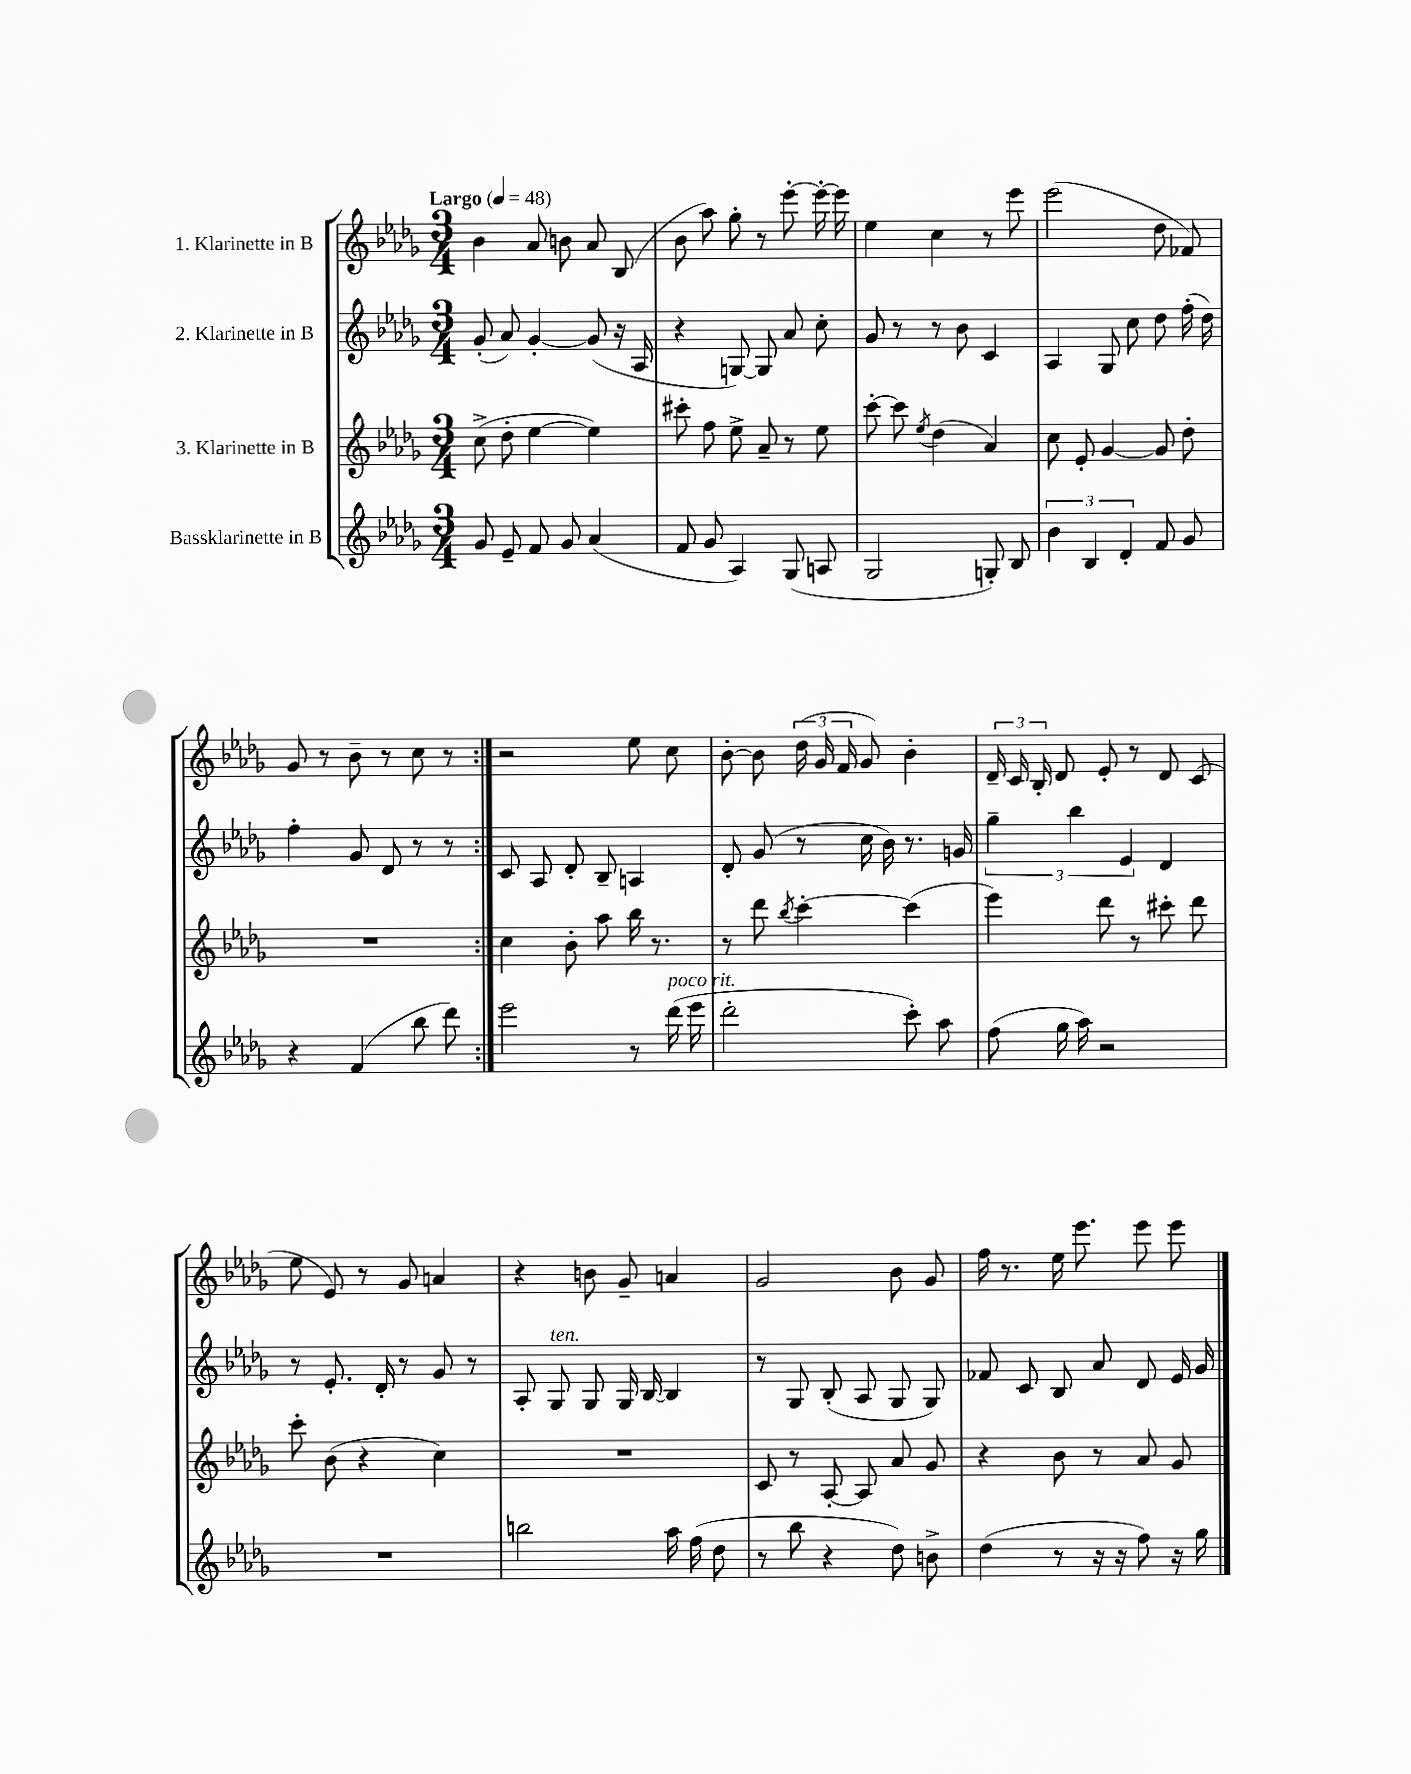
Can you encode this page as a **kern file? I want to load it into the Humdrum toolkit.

**kern	**kern	**kern	**kern
*staff4	*staff3	*staff2	*staff1
*clefG2	*clefG2	*clefG2	*clefG2
*k[b-e-a-d-g-]	*k[b-e-a-d-g-]	*k[b-e-a-d-g-]	*k[b-e-a-d-g-]
*M3/4	*M3/4	*M3/4	*M3/4
*MM48	*MM48	*MM48	*MM48
8g-/	(8cc^\	(8g-'/	4b-\
8e-~/	8dd-'\	8a-/)	.
8f/	[4ee-\	[4g-'/	8a-/
8g-/	.	.	8b\
(4a-/	4ee-\])	(8g-/]	8a-/
.	.	16r	(8B-/
.	.	16A-/	.
=	=	=	=
8f/	8ccc#'\	4r	8b-\
8g-/	8ff\	.	8aa-\)
4A-/)	8ee-^\	[8G/)	8gg-'\
.	8a-~/	8G/]	8r
(8G-/	8r	8a-/	[8eee-'\
8A/	8ee-\	8cc'\	16eee-'\_
.	.	.	16eee-\]
=	=	=	=
2G-/	[8ccc'\	8g-/	4ee-\
.	8ccc\]	8r	.
.	8qee-/	.	.
.	(4dd-\	8r	4cc\
.	.	8b-\	.
8G'/)	4a-/)	4c/	8r
8B-/	.	.	8eee-\
=	=	=	=
6b-\	8cc\	4A-/	(2eee-\
.	8e-'/	.	.
6B-/	.	.	.
.	[4g-/	8G-/	.
6d-'/	.	.	.
.	.	8cc\	.
8f/	8g-/]	8dd-\	8dd-\
8g-/	8dd-'\	(16ff'\	8f-/)
.	.	16dd-\)	.
=	=	=	=
4r	2.r	4ff'\	8g-/
.	.	.	8r
(4f/	.	8g-/	8b-~\
.	.	8d-/	8r
8bb-\	.	8r	8cc\
8ddd-\)	.	8r	8r
=:|!	=:|!	=:|!	=:|!
2eee-\	4cc\	8c/	2r
.	.	8A-/	.
.	8b-'\	8d-'/	.
.	8aa-\	8B-~/	.
8r	16bb-\	4A/	8ee-\
.	8.r	.	.
(16ddd-\	.	.	8cc\
16eee-\	.	.	.
=	=	=	=
2ddd-'\	8r	8d-'/	[8b-'\
.	8ddd-\	(8g-/	8b-\]
.	8qbb-/	.	.
.	[4ccc'\	8r	(24dd-\
.	.	.	24g-/
.	.	.	24f/
.	.	16cc\	8g-/)
.	.	16b-\)	.
8ccc'\)	(4ccc\]	8.r	4b-'\
8aa-\	.	.	.
.	.	16g/	.
=	=	=	=
(8ff\	4eee-\)	6gg-~\	24d-~/
.	.	.	24c/
.	.	.	24B-'/
16gg-\	.	.	8d-/
.	.	6bb-\	.
16aa-\)	.	.	.
2r	8ddd-\	.	8e-'/
.	.	6e-/	.
.	8r	.	8r
.	8ccc#'\	4d-/	8d-/
.	8ddd-\	.	(8c/
=	=	=	=
2.r	8ccc'\	8r	8ee-\
.	(8b-\	8.e-'/	8e-/)
.	4r	.	8r
.	.	16d-'/	.
.	.	8r	8g-/
.	4cc\)	8g-/	4a/
.	.	8r	.
=	=	=	=
2bb\	2.r	8A-'/	4r
.	.	8G-/	.
.	.	8G-/	8b\
.	.	16G-/	8g-~/
.	.	[16B-/	.
16aa-\	.	4B-/]	4a/
(16ff\	.	.	.
8dd-\	.	.	.
=	=	=	=
8r	8c/	8r	2g-/
8bb-\	8r	8G-/	.
4r	[8A-'/	(8B-'/	.
.	8A-/]	8A-/	.
8dd-\)	8a-/	8G-/	8b-\
8b^\	8g-/	8G-/)	8g-/
=	=	=	=
(4dd-\	4r	8f-/	16ff\
.	.	.	8.r
.	.	8c/	.
8r	8b-\	8B-/	16ee-\
.	.	.	8.eee-\
16r	8r	8a-/	.
16r	.	.	.
8ff\)	8a-/	8d-/	8eee-\
16r	8g-/	16e-/	8eee-\
16gg-\	.	16g-/	.
==	==	==	==
*-	*-	*-	*-
